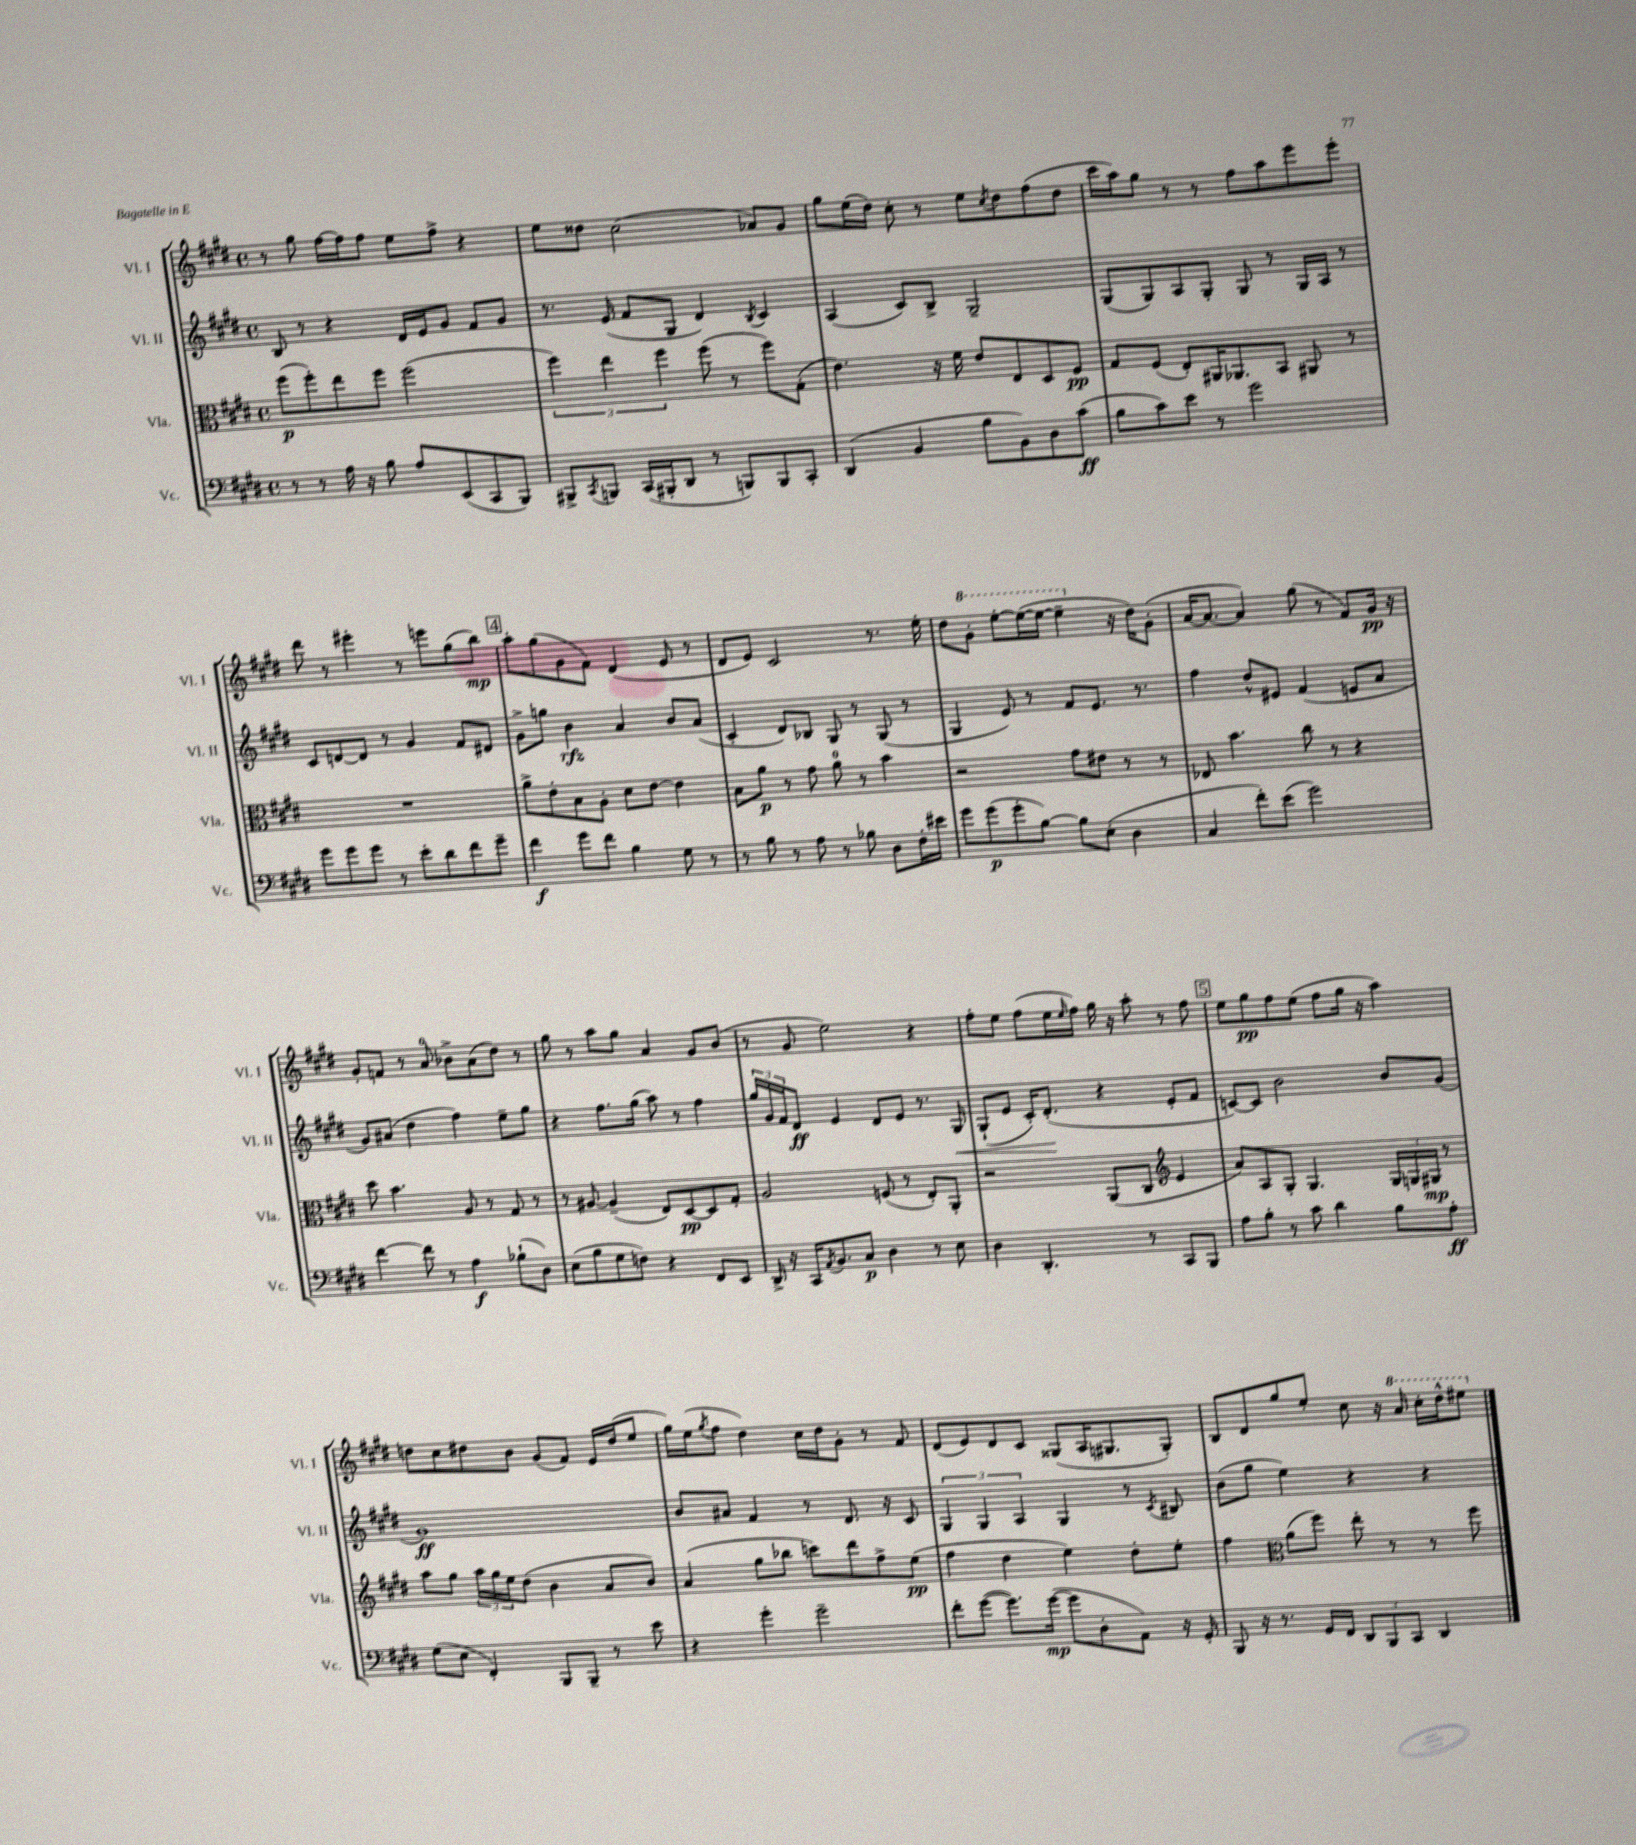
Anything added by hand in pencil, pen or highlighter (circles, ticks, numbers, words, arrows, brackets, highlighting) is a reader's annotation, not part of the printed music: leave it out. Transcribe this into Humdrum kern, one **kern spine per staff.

**kern	**kern	**kern	**kern
*staff4	*staff3	*staff2	*staff1
*clefF4	*clefC3	*clefG2	*clefG2
*k[f#c#g#d#]	*k[f#c#g#d#]	*k[f#c#g#d#]	*k[f#c#g#d#]
*M4/4	*M4/4	*M4/4	*M4/4
*met(c)	*met(c)	*met(c)	*met(c)
8r	(8ff#	8B	8r
8r	8ff#')	8r	8gg#
16A	8ee	4r	[16ff#
16r	.	.	16ff#]
8B	8ff#	.	8ff#
8A	(2ff#	16d#	8ee
.	.	16e	.
(8EE	.	8g#	8ff#^
8CC#	.	8f#	4r
8BBB)	.	8g#	.
=	=	=	=
8BBB#^	6ff#)	8.r	8ee
8qCC#	.	.	.
8BBB	.	.	8dd##
.	6ee	.	.
.	.	(16e	.
(16CC#	.	8f#	(2cc#
16BBB#'	.	.	.
.	6ff#	.	.
8DD#	.	8G#	.
8r	(8ff#	4d#)	.
8BBB)	8r	.	.
.	.	8qB	.
8BBB	8ff#)	4c#	8a-)
8CC#'	(8G#'	.	8g#
=	=	=	=
(4DD#	4.e)	(4A	8gg#
.	.	.	(16ee
.	.	.	16dd#)
4BB	.	8c#)	8cc#'
.	16r	8B^	8r
.	16f#	.	.
8B	8e	2G#~	8ee
.	.	.	8qcc#
8BB)	8E	.	8dd#
8D#	8D#	.	(8ff#
(8c#	8F#	.	8dd#
=	=	=	=
8B	8G#	(8G#	16ccc#
.	.	.	16aa)
8c#)	(8F#	8G#)	8gg#
8e	8E')	8A	8r
8r	16AA#	8G#'	8r
.	8.AA-	.	.
2g#	.	8G#	8ff#
.	8BB	8r	8aa
.	8AA#	16G#	8eee
.	.	16A	.
.	8r	8r	8eee'
=	=	=	=
8g#	1r	8c#	8ddd#
8g#	.	[8d	8r
8g#	.	8d]	4eee#'
8r	.	8r	.
8e'	.	4g#	8r
8d#	.	.	8eee
8f#	.	8f#	(8gg#
8g#~	.	8d#	8bb)
=	=	=	=
4f#	8a^	8g#^	8aa'
.	8e'	8gg	(8gg#
8g#	8B	4b	8g#
8f#	8A'	.	8f#)
4B	8d#	4a	(4d#
.	[8e	.	.
8G#	4e]	8b	8e
8r	.	(8a	8r
=	=	=	=
8r	8B	4c#'	8d#
8B	8a	.	8e)
8r	8r	8d#)	2c#
8A	8g#	8B-	.
8r	8a	8G#	.
8B-	8r	8r	.
8D#	4b	(8G#	8.r
16F#'	.	8r	.
16e#	.	.	16ee'
=	=	=	=
8g#	2r	4G#	8dd#
(8g#	.	.	8gg#'
8g#'	.	8e)	[8eee'
[8B)	.	8r	(16eee_
.	.	.	16eee_
8B]	8g#	8f#	4eee~]
(8E'	8e#	8.e	.
4D#	8r	.	16r
.	.	8.r	16dd#)
.	8r	.	(8g#'
=	=	=	=
4C#	8E-	4ff#	[16a
.	.	.	8.a_
.	4.b	.	.
8f#')	.	8dd#^^	4a])
(8e	.	8e#	.
2g#)	8cc#	(4f#	(8gg#
.	8r	.	8r
.	4r	8e	8f#)
.	.	8a	16g#
.	.	.	16r
=	=	=	=
[4f#	8dd#	8g#)	8g#'
.	4.b	(8a#	8f
8f#]	.	4dd#	8r
8r	.	.	8a
4A	8A	4ff#)	8b-^
.	8r	.	(8a
(8B-`	8G#	8ee~	8dd#)
8D#)	8r	8gg#	8r
=	=	=	=
(8E	8r	4r	8gg#
8B	[8A#	.	8r
8G#	(4A#~]	8.ff#	8aa
8F)	.	.	8gg#
.	.	(16gg#	.
4r	8E)	8aa)	4a
.	[8D#	8r	.
8FF#	8D#]	4ff#	8g#
8EE	8G#'	.	(8b
=	=	=	=
16DD#^	2A	24gg#	8r
.	.	24g#	.
16r	.	.	.
.	.	24f#	.
16CC#	.	8d#	8g#
8qAA	.	.	.
8.BB	.	.	.
.	.	4e	2ee)
8C#	.	.	.
4D#	(8F	8d#	.
.	8r	8e	.
8r	8E')	8.r	4r
8E	8AA'	.	.
.	.	16G#	.
=	=	=	=
4D#	2r	(8G#`	8ff#'
.	.	8e	8ee
4.DD#'	.	16c#')	(8ff#
.	.	(8.d#'	.
.	.	.	16ee
.	.	.	16qqee
.	.	.	16ff#)
.	(8AA	4r	16gg#
.	.	.	16r
8r	8C#	.	8aa'
*	*clefG2	*	*
8CC#	4e	8e'	8r
8BBB	.	8f#	8ff#
=	=	=	=
8A	8a)	[8c)	8ee
8B'	8A	8c]	8gg#
8r	8G#'	2b	8ff#
8c#	4.G#	.	(8ee
4d#	.	.	8ff#
.	.	.	16gg#
.	.	.	16r
8B	24G#	8b	4aa)
.	24G	.	.
.	24G#	.	.
8A'	8r	(8g#	.
=	=	=	=
(8G#	8aa	1g#)	8dd
8E	8gg#	.	8cc#
4FF#')	24aa	.	8dd#
.	24gg#	.	.
.	24ee	.	.
.	(8dd#	.	8b
8BBB	4b	.	(8g#
8BBB~	.	.	8f#)
8r	8a	.	16e
.	.	.	(16dd#
8e	8b)	.	8ee
=	=	=	=
4r	(4a	8b	16gg#)
.	.	.	(16ee
.	.	.	8qgg#
.	.	8a#	8ff#
4g#'	8gg#	4f#	4dd#)
.	8bb-	.	.
2g#~	8ccc)	8r	16cc#
.	.	.	16dd#
.	8ddd#	8.d#	8g#'
.	8ff#^	.	8r
.	.	16r	.
.	(8ee	8c#	8f#
=	=	=	=
8f#'	4ff#	6G#	(8d#
([8g#	.	.	8e)
.	.	6G#	.
8.g#])	4dd#	.	8d#
.	.	6A	.
.	.	.	8c#
([16g#	.	.	.
8g#]	4ee)	4G#	(8G##
8D#'	.	.	16A
.	.	.	8.G#
8AA)	8dd#'	8r	.
.	.	8qc#	.
16r	8ee'	8B#	8G#')
16GG#'	.	.	.
=	=	=	=
8BBB	4ff#	(8b	8B
16r	.	8gg#	8d#
8.r	.	.	.
*	*clefC3	*	*
.	(8a	4ee)	8gg#
16GG#	8ff#)	.	8ee'
16FF#	.	.	.
12DD#	8ee'	4r	8cc#
12BBB	.	.	.
.	8r	.	16r
12CC#	.	.	.
.	.	.	16aa
4DD#	8r	4r	16ccc#'
.	.	.	16ddd#^^
.	8ff#	.	8eee#
==	==	==	==
*-	*-	*-	*-
